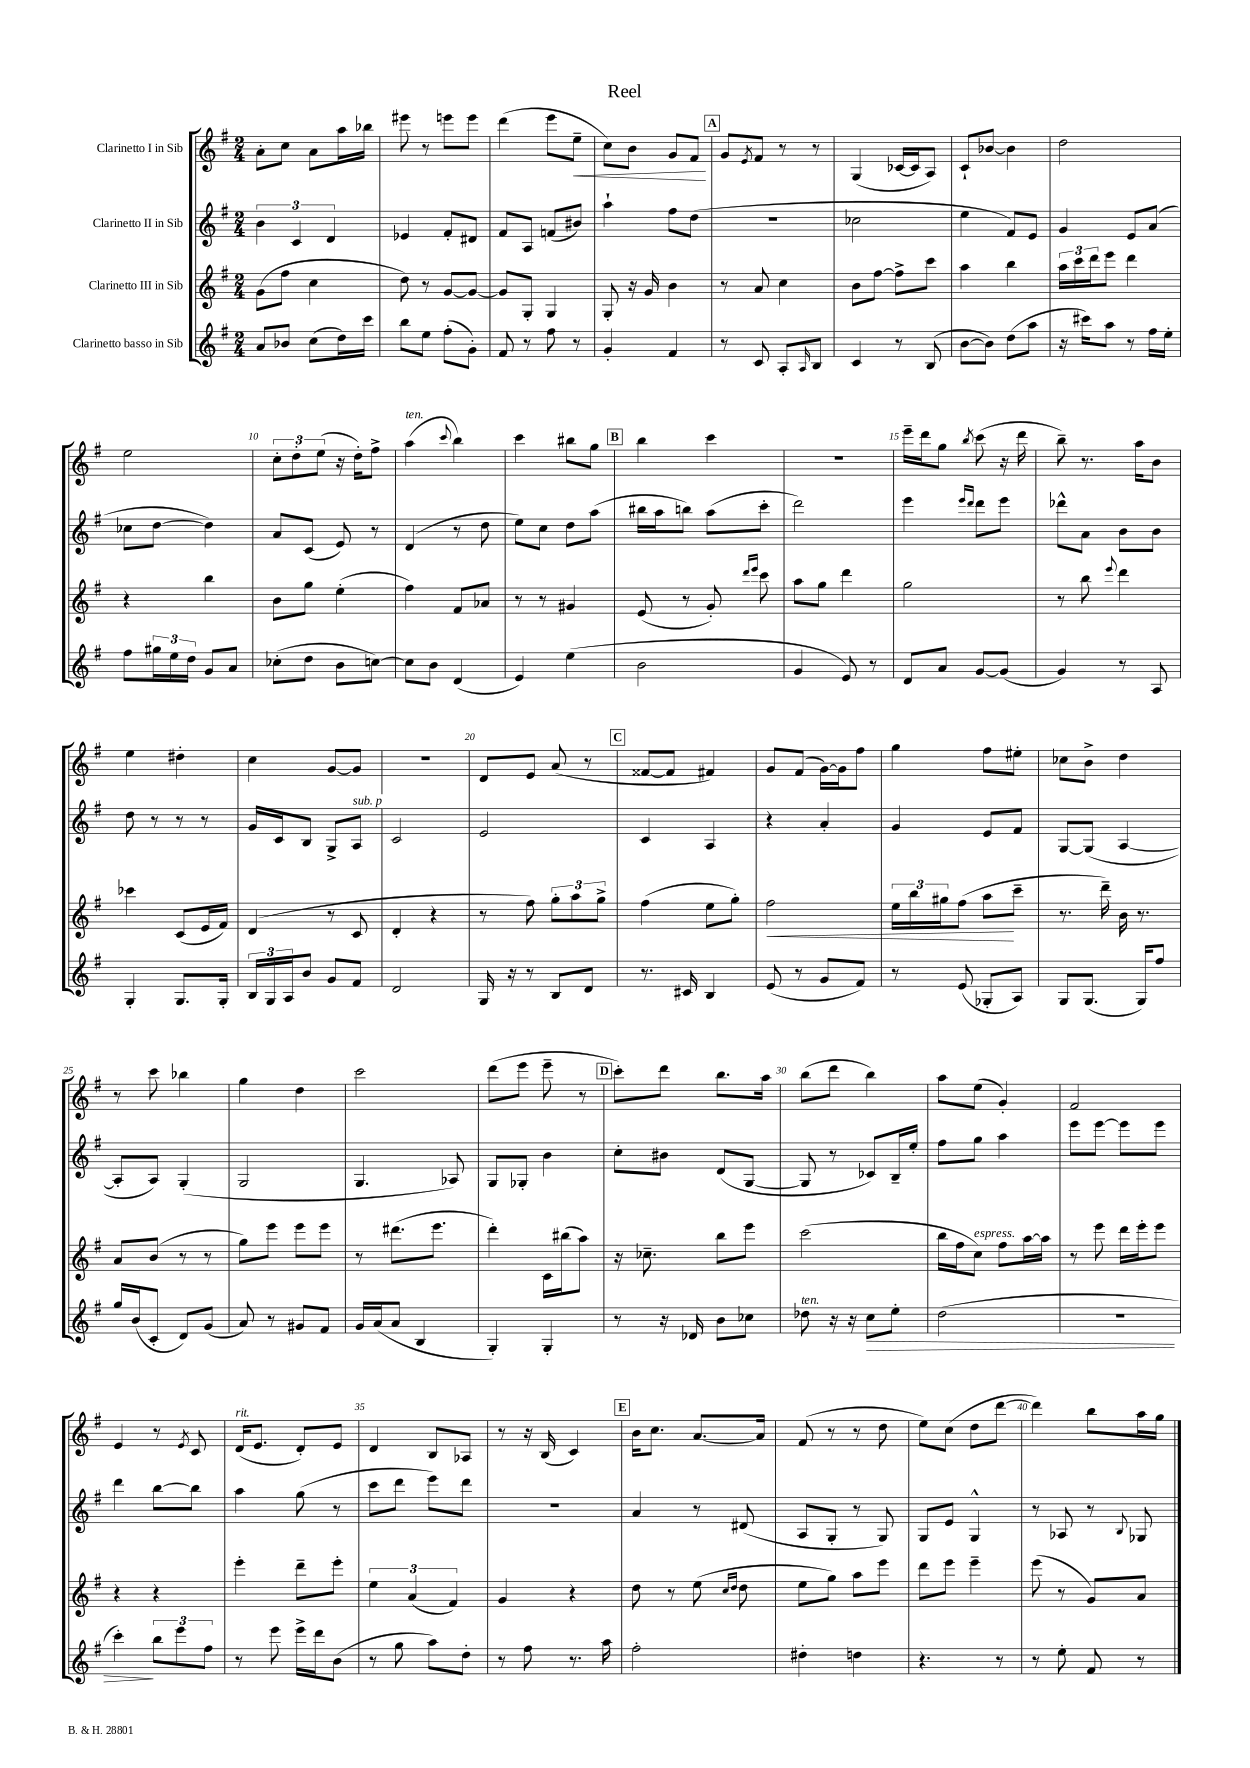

**kern	**kern	**kern	**kern
*staff4	*staff3	*staff2	*staff1
*clefG2	*clefG2	*clefG2	*clefG2
*k[f#]	*k[f#]	*k[f#]	*k[f#]
*M2/4	*M2/4	*M2/4	*M2/4
8a/L	(8g\L	6b\	8a'\L
8b-/J	8ff#\J	.	8cc\J
.	.	6c/	.
(8cc\L	4cc\	.	8a\L
.	.	6d/	.
16dd\L)	.	.	16aa\L
16ccc\JJ	.	.	16bb-\JJ
=	=	=	=
8bb\L	8dd\)	4e-/	8eee#\
8ee\J	8r	.	8r
(8ff#'\L	[8g/L	8f#'/L	8eee\L
8g'\J)	8g/_J	8d#/J	8eee\J
=	=	=	=
8f#/	8g/]L	8f#/L	(4ddd\
8r	8G'/J	8A/J	.
8ff#\	4G/	(8f/L	8eee\L
8r	.	8b#/J)	8ee~\J
=	=	=	=
4g'/	8G'/	4aa`\	8cc\L)
.	16r	.	8b\J
.	16g/	.	.
4f#/	4b\	8ff#\L	8g/L
.	.	(8dd\J	8f#/J
=	=	=	=
8r	8r	2r	8g/L
.	.	.	8qe/
8c/	8a/	.	8f#/J
8A'/L	4cc\	.	8r
16qqA/	.	.	.
8B/J	.	.	8r
=	=	=	=
4c/	8b\L	2cc-\	(4G/
.	[8ff#\J	.	.
8r	8ff#^\]L	.	[16c-/LL
.	.	.	16c-/]J
(8B/	8ccc\J	.	8A/J)
=	=	=	=
[8b\L	4aa\	4ee\	8c`/L
8b\]J)	.	.	[8b-/J
(8dd\L	4bb\	8f#/L)	4b-\]
8aa\J	.	8e/J	.
=	=	=	=
16r	24aa\LL	4g/	2dd\
.	24ccc\	.	.
16ccc#\LK)	.	.	.
.	24ddd\J	.	.
8aa\J	8eee\J	.	.
8r	4ddd\	8e/L	.
16ff#\LL	.	(8a/J	.
16ee'\JJ	.	.	.
=	=	=	=
8ff#\L	4r	8cc-\L	2ee\
24gg#\L	.	[8dd\J	.
24ee\	.	.	.
24dd\JJ	.	.	.
8g/L	4bb\	4dd\])	.
8a/J	.	.	.
=	=	=	=
(8cc-'\L	8b\L	8a/L	12cc'\L
.	.	.	12dd'\
8dd\J	8gg\J	(8c/J	.
.	.	.	(12ee\J
8b\L	(4ee'\	8e/)	16r
.	.	.	16dd'\LK)
[8cc\J)	.	8r	8ff#^\J
=	=	=	=
8cc\]L	4ff#\)	(4d/	(4aa\
8b\J	.	.	.
.	.	.	8qqccc/
(4d/	8f#/L	8r	4bb\)
.	8a-/J	8dd\	.
=	=	=	=
4e/)	8r	8ee\L)	4ccc\
.	8r	8cc\J	.
(4ee\	4g#/	8dd\L	8bb#\L
.	.	(8aa\J	8gg\J
=	=	=	=
2b\	(8e/	16bb#\LL	4bb\
.	.	16aa\J	.
.	8r	8bb\J)	.
.	8g'/)	(8aa\L	4ccc\
.	16qqddd/LL	.	.
.	16qqeee/JJ	.	.
.	8ccc\	8ccc'\J	.
=	=	=	=
4g/	8aa\L	2ddd\)	2r
.	8gg\J	.	.
8e/)	4ddd\	.	.
8r	.	.	.
=	=	=	=
8d/L	2gg\	4eee\	16eee~\LL
.	.	.	16ddd\J
8a/J	.	.	8gg\J
.	.	16qqeee/LL	.
.	.	16qqddd/JJ	8qbb/
[8g/L	.	8ddd\L	(8ccc\
(8g/]J	.	8eee\J	16r
.	.	.	16ddd\
=	=	=	=
4g/)	8r	8ddd-^^\L	8bb~\)
.	8bb\	8a\J	8.r
.	8qqeee/	.	.
8r	4ddd\	8b\L	.
.	.	.	16aa\LK
8A/	.	8b\J	8b\J
=	=	=	=
4G'/	4ccc-\	8dd\	4ee\
.	.	8r	.
8.G/L	(8c/L	8r	4dd#'\
.	16e/L	8r	.
16G'/Jk	16f#/JJ)	.	.
=	=	=	=
24B/LL	(4d/	16g/LL	4cc\
24G/	.	.	.
.	.	16c/J	.
24A/J	.	.	.
8b/J	.	8B/J	.
8g/L	8r	8G^/L	[8g/L
8f#/J	8c/	8A/J	8g/]J
=	=	=	=
2d/	4d'/	2c/	2r
.	4r	.	.
=	=	=	=
16G/	8r	2e/	8d/L
16r	.	.	.
8r	8ff#\)	.	8e/J
8B/L	12gg'\L	.	(8a/
.	12aa\	.	.
8d/J	.	.	8r
.	12gg^\J	.	.
=	=	=	=
8.r	(4ff#\	4c/	[8f##/L
.	.	.	8f##/]J
16c#/	.	.	.
4B/	8ee\L	4A/	4f#/)
.	8gg'\J)	.	.
=	=	=	=
(8e/	2ff#\	4r	8g/L
8r	.	.	(8f#/J
8g/L	.	4a'/	[16g\LL)
.	.	.	16g\]J
8f#/J)	.	.	8ff#\J
=	=	=	=
8r	24ee\LL	4g/	4gg\
.	24bb\	.	.
.	24gg#\J	.	.
(8e/	(8ff#\J	.	.
8G-'/L	8aa\L	8e/L	8ff#\L
8A/J)	8ccc~\J	8f#/J	8ee#'\J
=	=	=	=
8G/L	8.r	[8G/L	8cc-\L
(8.G/J	.	(8G/]J	8b^\J
.	16ddd~\)	.	.
.	16b\	[4A/	4dd\
16G/LK)	8.r	.	.
8ff#/J	.	.	.
=	=	=	=
16gg/LL	8a/L	8A'/]L	8r
(16b/J	.	.	.
8c'/J	(8b/J	8A/J)	8ccc\
8d/L)	8r	(4G'/	4bb-\
(8g/J	8r	.	.
=	=	=	=
8a/)	8gg\L)	2G/	4gg\
8r	8eee\J	.	.
8g#/L	8eee\L	.	4dd\
8f#/J	8eee\J	.	.
=	=	=	=
16g/LL	8r	4.G/	2ccc\
(16a/J	.	.	.
8a/J	(8.ddd#\L	.	.
4B/	.	.	.
.	8.eee\J	.	.
.	.	8A-/)	.
=	=	=	=
4G'/)	4ddd'\)	8G/L	(8ddd\L
.	.	8G-'/J	8eee\J
4G'/	16c\LL	4b\	8eee~\
.	(16bb#\J	.	.
.	8aa\J)	.	8r
=	=	=	=
8r	16r	8cc'\L	8ccc'\L)
.	8.cc-~\	.	.
16r	.	8b#\J	8ddd\J
16d-/	.	.	.
8b\L	8bb\L	(8d/L	8.bb\L
8cc-\J	8eee\J	[8G/J	.
.	.	.	16aa\Jk
=	=	=	=
8dd-\	(2ccc\	8G/]	(8bb\L
16r	.	8r	8ddd\J
16r	.	.	.
8cc\L	.	8c-/L)	4bb\)
8ee'\J	.	16B~/L	.
.	.	16ee'/JJ	.
=	=	=	=
(2dd\	16bb\LL	8ff#\L	8aa\L
.	16ff#\J	.	.
.	8cc\J)	8gg\J	(8ee\J
.	8ff#\L	4aa\	4g'/)
.	[16aa\L	.	.
.	16aa\]JJ	.	.
=	=	=	=
2r	8r	8eee\L	2f#/
.	8eee\	[8eee\J	.
.	16ddd\LL	8eee\]L	.
.	16eee'\J	.	.
.	8eee\J	8eee\J	.
=	=	=	=
4ccc'\)	4r	4ddd\	4e/
12bb\L	4r	[8bb\L	8r
12eee\	.	.	.
.	.	.	8qe/
.	.	8bb\]J	8c/
12ff#\J	.	.	.
=	=	=	=
8r	4eee'\	4aa\	(16d/LK
.	.	.	8.e/J
8eee\	.	.	.
16eee^\LL	8ddd~\L	(8gg\	8d'/L)
16ddd\J	.	.	.
(8b\J	8eee'\J	8r	8e/J
=	=	=	=
8r	6ee\	8ccc\L	4d/
8gg\	.	8ddd\J	.
.	(6a/	.	.
8aa\L)	.	8eee\L)	8B/L
.	6f#/)	.	.
8dd'\J	.	8ddd\J	8A-/J
=	=	=	=
8r	4g/	2r	8r
8ff#\	.	.	16r
.	.	.	(16B/
8.r	4r	.	4c/)
16aa\	.	.	.
=	=	=	=
2ff#'\	8dd\	4a/	16b\LK
.	.	.	8.cc\J
.	8r	.	.
.	(8ee\	8r	[8.a/L
.	16qqcc/LL	.	.
.	16qqdd/JJ	.	.
.	8dd\	(8d#/	.
.	.	.	16a/]Jk
=	=	=	=
4dd#'\	8ee\L	8A/L	(8f#/
.	8gg\J)	8G'/J	8r
4dd\	8aa\L	8r	8r
.	8eee\J	8G/)	8dd\
=	=	=	=
4.r	8ddd\L	8G/L	8ee\L)
.	8eee\J	8e/J	(8cc\J
.	4eee~\	4G^^/	8dd\L
8r	.	.	[8ddd\J
=	=	=	=
8r	(8eee\	8r	4ddd\])
8ee'\	8r	8A-/	.
8f#/	8g/L)	8r	8bb\L
.	.	8qqB/	.
8r	8a/J	8G-/	16aa\L
.	.	.	16gg\JJ
==	==	==	==
*-	*-	*-	*-
